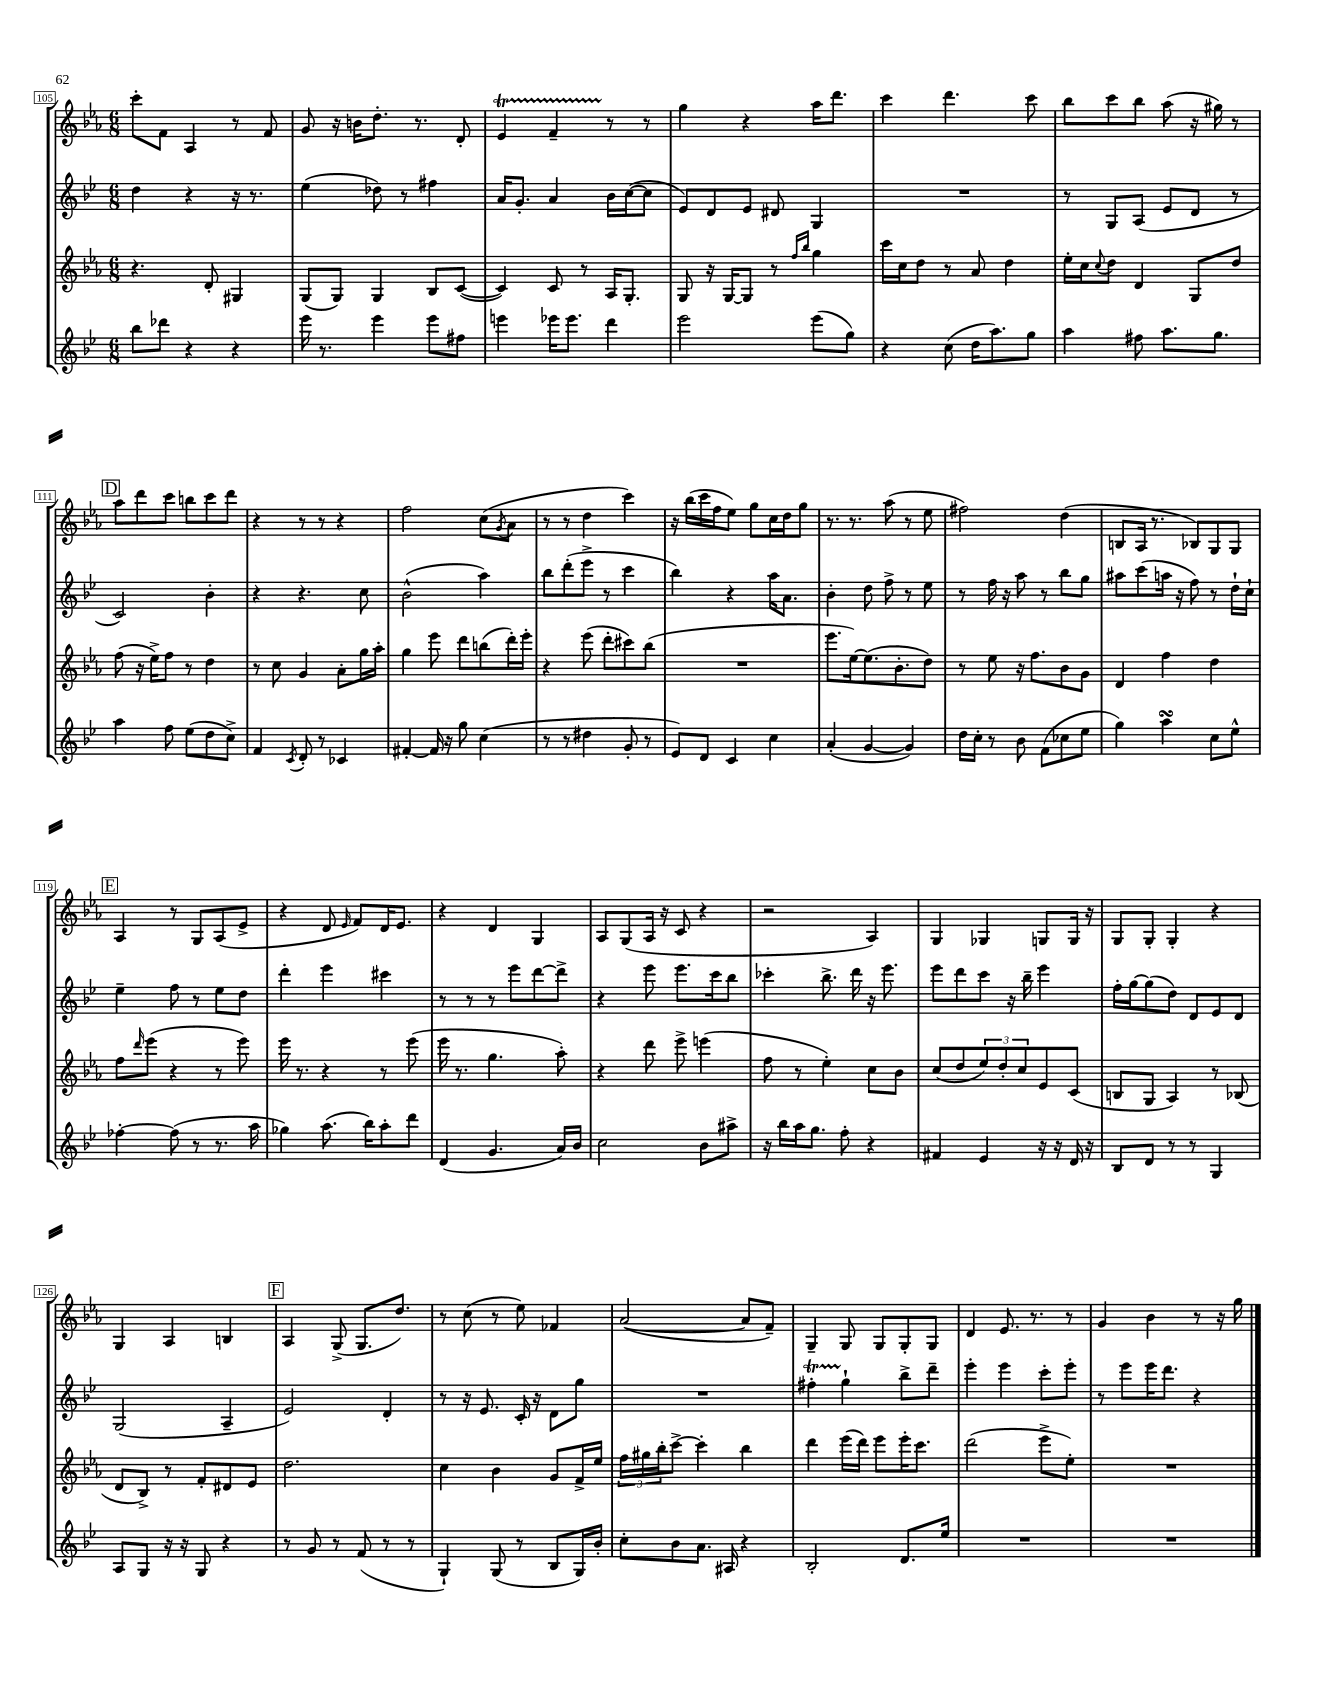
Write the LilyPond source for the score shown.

<<
\new StaffGroup <<
\new Staff = "s0" {
    \clef treble \key ees \major \numericTimeSignature \time 6/8
    c'''8-. f'8 aes4 r8 f'8 |
    g'8 r16 b'16 d''8.-. r8. d'8-. |
    ees'4\startTrillSpan f'4-- r8\stopTrillSpan r8 |
    g''4 r4 aes''16 d'''8. |
    c'''4 d'''4. c'''8 |
    bes''8 c'''8 bes''8 aes''8( r16 gis''16) r8 |
    \mark \markup { \box "D" } aes''8 d'''8 c'''8 b''8 c'''8 d'''8 |
    r4 r8 r8 r4 |
    f''2 c''8( \acciaccatura { g'8 } aes'8 |
    r8 r8 d''4 c'''4) |
    r16 bes''16( c'''16 f''16 ees''8) g''8 c''16 d''16 g''8 |
    r8. r8. aes''8( r8 ees''8 |
    fis''2) d''4( |
    b8 aes16 r8. bes8) g8 g8 |
    \mark \markup { \box "E" } aes4 r8 g8 aes8( ees'8-> |
    r4 d'8 \grace { ees'16 } f'8) d'16 ees'8. |
    r4 d'4 g4 |
    aes8 g8( aes16 r16 c'8 r4 |
    r2 aes4) |
    g4 ges4 g8 g16 r16 |
    g8 g8-. g4-. r4 |
    g4 aes4 b4 |
    \mark \markup { \box "F" } aes4 g8->( g8. d''8.) |
    r8 c''8( r8 ees''8) fes'4 |
    aes'2~( aes'8 f'8--) |
    g4-- g8 g8 g8-. g8 |
    d'4 ees'8. r8. r8 |
    g'4 bes'4 r8 r16 g''16 \bar "|." |
}
\new Staff = "s1" {
    \clef treble \key bes \major \numericTimeSignature \time 6/8
    d''4 r4 r16 r8. |
    ees''4( des''8) r8 fis''4 |
    a'16 g'8.-. a'4 bes'16 c''16~( c''8 |
    ees'8) d'8 ees'8 dis'8 g4 |
    R2. |
    r8 g8 a8( ees'8 d'8 r8 |
    \mark \markup { \box "D" } c'2) bes'4-. |
    r4 r4. c''8 |
    bes'2-^( a''4) |
    bes''8 d'''8-.( ees'''8-> r8 c'''4 |
    bes''4) r4 a''16 a'8. |
    bes'4-. d''8 f''8-> r8 ees''8 |
    r8 f''16 r16 a''8 r8 bes''8 g''8 |
    ais''8 c'''8( a''16 r16 f''8) r8 d''16-! c''16-! |
    \mark \markup { \box "E" } ees''4-- f''8 r8 ees''8 d''8 |
    d'''4-. ees'''4 cis'''4 |
    r8 r8 r8 ees'''8 d'''8~ d'''8-> |
    r4 ees'''8 ees'''8. c'''16 bes''8 |
    ces'''4-. bes''8.-> d'''16 r16 ees'''8. |
    ees'''8 d'''8 c'''8 r16 bes''16-- ees'''4 |
    f''16-. g''16~ g''8( d''8) d'8 ees'8 d'8 |
    g2( a4-- |
    \mark \markup { \box "F" } ees'2) d'4-. |
    r8 r16 ees'8. c'16-. r16 d'8 g''8 |
    R2. |
    fis''4-.\startTrillSpan g''4-!\stopTrillSpan bes''8-> d'''8-- |
    ees'''4-. ees'''4 c'''8-. ees'''8-. |
    r8 ees'''8 ees'''16 d'''8. r4 \bar "|." |
}
\new Staff = "s2" {
    \clef treble \key ees \major \numericTimeSignature \time 6/8
    r4. d'8-. gis4 |
    g8( g8) g4 bes8 c'8~( |
    c'4) c'8 r8 aes16 g8.-. |
    g8 r16 g16~ g8 r8 \grace { f''16 bes''16 } g''4 |
    c'''16 c''16 d''8 r8 aes'8 d''4 |
    ees''16-. c''16 \appoggiatura { c''8 } d''8 d'4 g8 d''8 |
    \mark \markup { \box "D" } f''8( r16 ees''16->) f''8 r8 d''4 |
    r8 c''8 g'4 aes'8-. g''16 aes''16-. |
    g''4 ees'''8 d'''8 b''8( d'''16-.) ees'''16-. |
    r4 ees'''8( d'''8-. cis'''8) bes''8( |
    R2. |
    ees'''8. ees''16~) ees''8.( bes'8.-. d''8) |
    r8 ees''8 r16 f''8. bes'8 g'8 |
    d'4 f''4 d''4 |
    \mark \markup { \box "E" } f''8 \grace { d'''16 } ees'''8( r4 r8 ees'''8) |
    ees'''16 r8. r4 r8 ees'''8( |
    ees'''16 r8. g''4. aes''8-.) |
    r4 d'''8 ees'''8-> e'''4( |
    f''8 r8 ees''4-.) c''8 bes'8 |
    c''8( d''8 \tuplet 3/2 { ees''8) d''8-. c''8 } ees'8 c'8( |
    b8 g8 aes4) r8 bes8( |
    d'8 bes8->) r8 f'8-. dis'8 ees'8 |
    \mark \markup { \box "F" } d''2. |
    c''4 bes'4 g'8 f'16-> ees''16 |
    \tuplet 3/2 { f''16 gis''16 bes''16-. } c'''8~-> c'''4-. bes''4 |
    d'''4 ees'''16( d'''16) ees'''8 ees'''16-. c'''8. |
    d'''2( ees'''8-> ees''8-.) |
    R2. \bar "|." |
}
\new Staff = "s3" {
    \clef treble \key bes \major \numericTimeSignature \time 6/8
    bes''8 des'''8 r4 r4 |
    ees'''16 r8. ees'''4 ees'''8 fis''8 |
    e'''4 ees'''16 ees'''8. d'''4 |
    ees'''2 ees'''8( g''8) |
    r4 c''8( d''16 a''8.) g''8 |
    a''4 fis''8 a''8. g''8. |
    \mark \markup { \box "D" } a''4 f''8 ees''8( d''8 c''8->) |
    f'4 \acciaccatura { c'8 } d'8-. r8 ces'4 |
    fis'4~-. fis'16 r16 g''8 c''4( |
    r8 r8 dis''4 g'8-. r8 |
    ees'8) d'8 c'4 c''4 |
    a'4-.( g'4~ g'4) |
    d''16 c''16-. r8 bes'8 f'8( ces''8 ees''8 |
    g''4) a''4\turn c''8 ees''8-^ |
    \mark \markup { \box "E" } fes''4~-. fes''8( r8 r8. a''16 |
    ges''4) a''8.( bes''16) a''8-. d'''8 |
    d'4( g'4. a'16) bes'16 |
    c''2 bes'8 ais''8-> |
    r16 bes''16 a''16 g''8. f''8-. r4 |
    fis'4 ees'4 r16 r16 d'16 r16 |
    bes8 d'8 r8 r8 g4 |
    a8 g8 r16 r16 g8 r4 |
    \mark \markup { \box "F" } r8 g'8 r8 f'8( r8 r8 |
    g4-!) g8( r8 bes8 g16) bes'16-. |
    c''8-. bes'8 a'8. ais16 r4 |
    bes2-. d'8. ees''16 |
    R2. |
    R2. \bar "|." |
}
>>
>>
\layout { \context { \Score currentBarNumber = #105 \override BarNumber.stencil = #(make-stencil-boxer 0.1 0.3 ly:text-interface::print) } }
